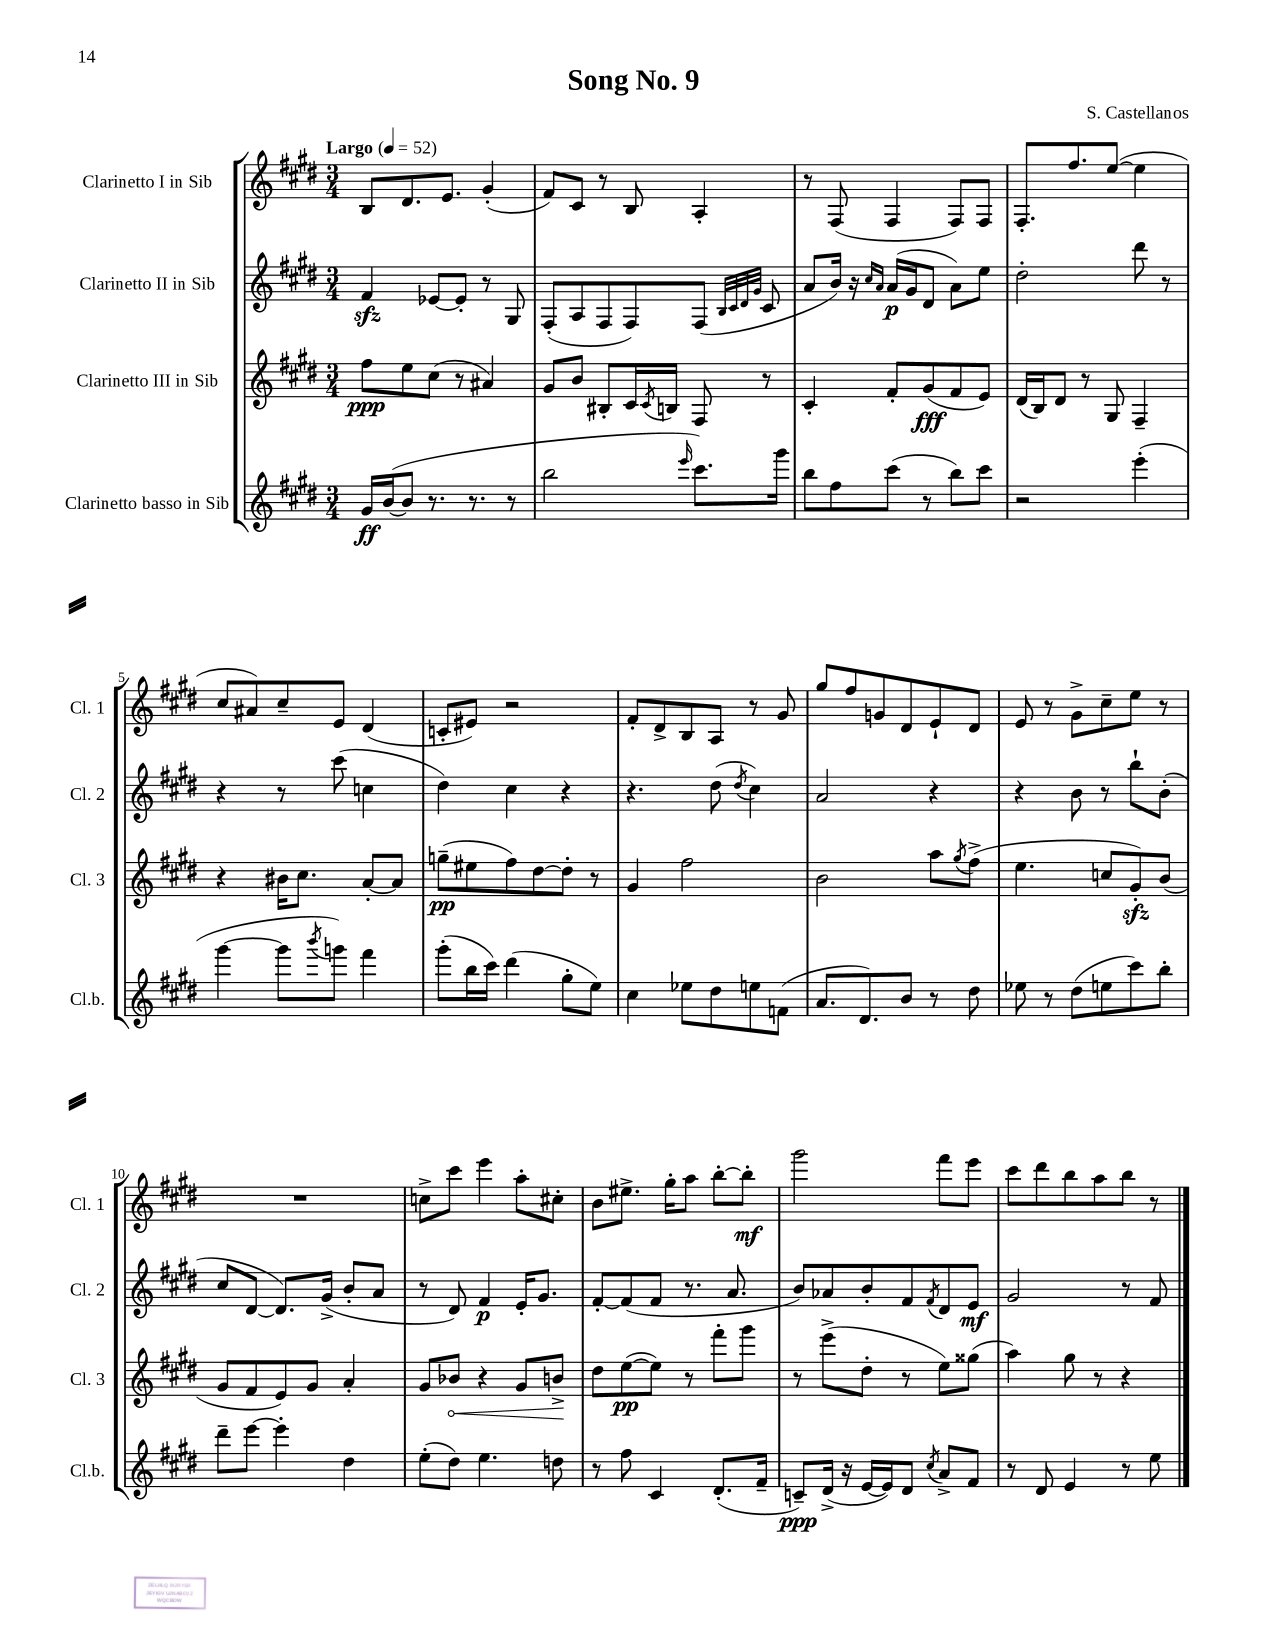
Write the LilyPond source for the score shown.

\header { title = "Song No. 9" composer = "S. Castellanos" }
<<
\new StaffGroup <<
\new Staff = "s0" \with { instrumentName = "Clarinetto I in Sib" shortInstrumentName = "Cl. 1" } {
    \clef treble \key e \major \numericTimeSignature \time 3/4 \tempo "Largo" 4 = 52
    b8 dis'8. e'8. gis'4-.( |
    fis'8) cis'8 r8 b8 a4-. |
    r8 fis8( fis4 fis8) fis8 |
    fis8.-. fis''8. e''8~( e''4 |
    cis''8 ais'8) cis''8-- e'8 dis'4( |
    c'8-. eis'8) r2 |
    fis'8-. dis'8-> b8 a8 r8 gis'8 |
    gis''8 fis''8 g'8 dis'8 e'8-! dis'8 |
    e'8 r8 gis'8-> cis''8-- e''8 r8 |
    R2. |
    c''8-> cis'''8 e'''4 a''8-. cis''8-. |
    b'8 eis''8.-> gis''16-. a''8 b''8~-. b''8-.\mf |
    gis'''2 fis'''8 e'''8 |
    cis'''8 dis'''8 b''8 a''8 b''8 r8 \bar "|." |
}
\new Staff = "s1" \with { instrumentName = "Clarinetto II in Sib" shortInstrumentName = "Cl. 2" } {
    \clef treble \key e \major \numericTimeSignature \time 3/4
    fis'4\sfz ees'8~ ees'8-. r8 gis8 |
    fis8-.( a8 fis8 fis8) fis8( \grace { b32 cis'32 dis'32 gis'32 } cis'8 |
    a'8 b'16) r16 \grace { cis''16 a'16 } a'16\p( gis'16 dis'8 a'8) e''8 |
    dis''2-. dis'''8 r8 |
    r4 r8 cis'''8( c''4 |
    dis''4) cis''4 r4 |
    r4. dis''8( \acciaccatura { dis''8 } cis''4) |
    a'2 r4 |
    r4 b'8 r8 b''8-! b'8-.( |
    cis''8 dis'8~ dis'8.) gis'16->( b'8-. a'8 |
    r8 dis'8) fis'4\p e'16-. gis'8. |
    fis'8~-. fis'8( fis'8 r8. a'8. |
    b'8) aes'8 b'8-. fis'8 \acciaccatura { fis'8 } dis'8 e'8\mf |
    gis'2 r8 fis'8 \bar "|." |
}
\new Staff = "s2" \with { instrumentName = "Clarinetto III in Sib" shortInstrumentName = "Cl. 3" } {
    \clef treble \key e \major \numericTimeSignature \time 3/4
    fis''8\ppp e''8 cis''8( r8 ais'4) |
    gis'8 b'8 bis8-. cis'16 \acciaccatura { cis'8 } b16 fis8 r8 |
    cis'4-. fis'8-. gis'8\fff( fis'8 e'8) |
    dis'16( b16) dis'8 r8 gis8 fis4-- |
    r4 bis'16 cis''8. a'8~-. a'8 |
    g''8--\pp( eis''8 fis''8) dis''8~ dis''8-. r8 |
    gis'4 fis''2 |
    b'2 a''8 \acciaccatura { gis''8 } fis''8->( |
    e''4. c''8 gis'8-.\sfz) b'8( |
    gis'8 fis'8 e'8) gis'8 a'4-. |
    gis'8 \once \override Hairpin.circled-tip = ##t bes'8\< r4 gis'8 b'8->\! |
    dis''8 e''8~\pp( e''8) r8 fis'''8-. gis'''8 |
    r8 e'''8->( dis''8-. r8 e''8) gisis''8( |
    a''4) gis''8 r8 r4 \bar "|." |
}
\new Staff = "s3" \with { instrumentName = "Clarinetto basso in Sib" shortInstrumentName = "Cl.b." } {
    \clef treble \key e \major \numericTimeSignature \time 3/4
    gis'16\ff b'16~( b'8 r8. r8. r8 |
    b''2 \grace { e'''16 } cis'''8.) gis'''16 |
    b''8 fis''8 cis'''8( r8 b''8) cis'''8 |
    r2 e'''4-.( |
    gis'''4~ gis'''8 \acciaccatura { b'''8 } g'''8) fis'''4 |
    gis'''8-.( b''16 cis'''16) dis'''4( gis''8-. e''8) |
    cis''4 ees''8 dis''8 e''8 f'8( |
    a'8. dis'8.) b'8 r8 dis''8 |
    ees''8 r8 dis''8( e''8 cis'''8) b''8-. |
    dis'''8-- e'''8~ e'''4-. dis''4 |
    e''8-.( dis''8) e''4. d''8 |
    r8 fis''8 cis'4 dis'8.-.( fis'16-- |
    c'8--\ppp) dis'16->( r16 e'16~ e'16) dis'8 \acciaccatura { cis''8 } a'8-> fis'8 |
    r8 dis'8 e'4 r8 e''8 \bar "|." |
}
>>
>>
